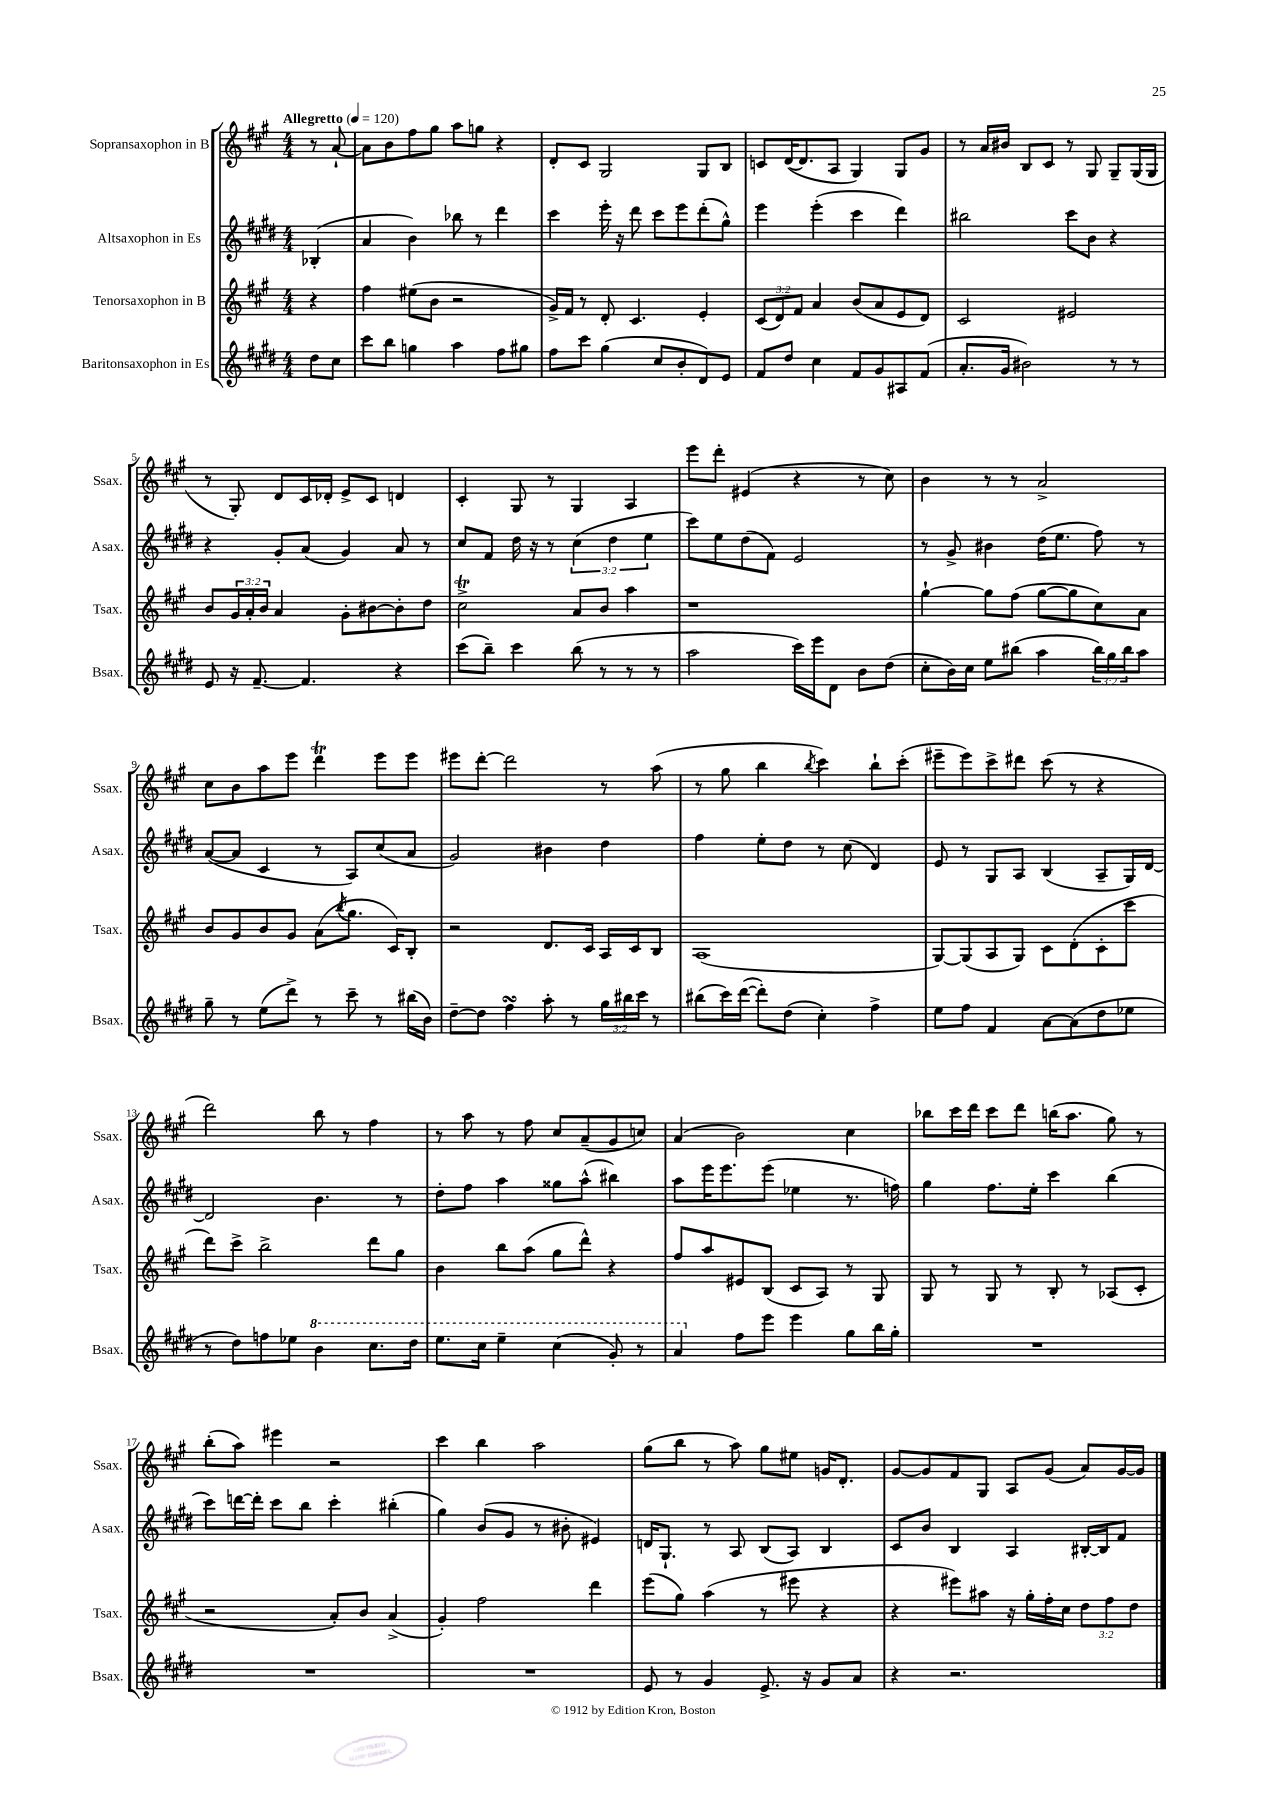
<<
\new StaffGroup <<
\new Staff = "s0" \with { instrumentName = "Sopransaxophon in B" shortInstrumentName = "Ssax." } {
    \clef treble \key a \major \numericTimeSignature \time 4/4 \partial 4 \tempo "Allegretto" 4 = 120
    r8 a'8~-! |
    a'8 b'8 fis''8 gis''8 a''8 g''8 r4 |
    d'8-. cis'8 gis2 gis8 b8 |
    c'8 d'16~( d'8. a8 gis4) gis8 gis'8 |
    r8 a'16 bis'16 b8 cis'8 r8 gis8 gis8-- gis16( gis16 |
    r8 gis8-.) d'8 cis'16 des'16-. e'8-> cis'8 d'4 |
    cis'4-. gis8 r8 gis4 a4 |
    e'''8 d'''8-. eis'4( r4 r8 cis''8) |
    b'4 r8 r8 a'2-> |
    cis''8 b'8 a''8 e'''8 d'''4\trill e'''8 e'''8 |
    eis'''8 d'''8~-. d'''2 r8 a''8( |
    r8 gis''8 b''4 \acciaccatura { b''8 } cis'''4) b''8-! cis'''8-.( |
    eis'''8-- eis'''8) cis'''8-> dis'''8 cis'''8( r8 r4 |
    d'''2) b''8 r8 fis''4 |
    r8 a''8 r8 fis''8 cis''8 a'8--( gis'8 c''8) |
    a'4( b'2) cis''4 |
    bes''8 cis'''16 d'''16 cis'''8 d'''8 b''16( a''8. gis''8) r8 |
    b''8-.( a''8) eis'''4 r2 |
    cis'''4 b''4 a''2 |
    gis''8( b''8 r8 a''8) gis''8 eis''8 g'16 d'8.-. |
    gis'8~ gis'8 fis'8 gis8 a8 gis'8( a'8) gis'16~ gis'16 \bar "|." |
}
\new Staff = "s1" \with { instrumentName = "Altsaxophon in Es" shortInstrumentName = "Asax." } {
    \clef treble \key e \major \numericTimeSignature \time 4/4 \override Staff.TupletNumber.text = #tuplet-number::calc-fraction-text \partial 4
    bes4-.( |
    a'4 b'4) bes''8 r8 dis'''4 |
    cis'''4 e'''16-. r16 dis'''8 cis'''8 e'''8 dis'''8-.( gis''8-^) |
    e'''4 e'''4-.( cis'''4 dis'''4) |
    bis''2 cis'''8 b'8 r4 |
    r4 gis'8-. a'8( gis'4) a'8 r8 |
    cis''8 fis'8 dis''16 r16 r8 \tuplet 3/2 { cis''4( dis''4 e''4 } |
    cis'''8) e''8 dis''8( fis'8) e'2 |
    r8 gis'8-> bis'4 dis''16( e''8. fis''8) r8 |
    a'8~( a'8 cis'4 r8 a8) cis''8( a'8 |
    gis'2) bis'4 dis''4 |
    fis''4 e''8-. dis''8 r8 cis''8( dis'4) |
    e'8 r8 gis8 a8 b4( a8-- gis16) dis'16~ |
    dis'2 b'4. r8 |
    dis''8-. fis''8 a''4 gisis''8 a''8-^( bis''4) |
    a''8 e'''16 e'''8. e'''8( ees''4 r8. f''16) |
    gis''4 fis''8. e''16-. cis'''4 b''4( |
    cis'''8) d'''16~ d'''16-. cis'''8 b''8 cis'''4-. bis''4-.( |
    gis''4) b'8( gis'8 r8 bis'8-. eis'4) |
    d'16 gis8.-! r8 a8 b8( a8) b4 |
    cis'8 b'8 b4 a4 bis16~-. bis16 fis'8 \bar "|." |
}
\new Staff = "s2" \with { instrumentName = "Tenorsaxophon in B" shortInstrumentName = "Tsax." } {
    \clef treble \key a \major \numericTimeSignature \time 4/4 \override Staff.TupletNumber.text = #tuplet-number::calc-fraction-text \partial 4
    r4 |
    fis''4 eis''8( b'8 r2 |
    gis'16->) fis'16 r8 d'8-. cis'4. e'4-. |
    \tuplet 3/2 { cis'8( d'8) fis'8 } a'4 b'8( a'8 e'8 d'8) |
    cis'2 eis'2 |
    b'8 \tuplet 3/2 { gis'16 a'16-. b'16 } a'4 gis'8-. bis'8~ bis'8-. d''8 |
    cis''2->\trill a'8 b'8 a''4 |
    r1 |
    gis''4~-! gis''8 fis''8( gis''8~ gis''8 cis''8) a'8 |
    b'8 gis'8 b'8 gis'8 a'8( \acciaccatura { b''8 } gis''8. cis'16) b8-. |
    r2 d'8. cis'16 a16 cis'16 b8 |
    a1( |
    gis8~) gis8( a8 gis8) cis'8 d'8-.( cis'8-. cis'''8 |
    d'''8) cis'''8-> b''2-> d'''8 gis''8 |
    b'4 b''8 a''8( gis''8 d'''8-^) r4 |
    fis''8 a''8 eis'8 b8( cis'8 a8) r8 gis8 |
    gis8 r8 gis8 r8 b8-. r8 aes8( cis'8-. |
    r2 a'8-.) b'8 a'4->( |
    gis'4-.) fis''2 d'''4 |
    e'''8( gis''8) a''4( r8 eis'''8 r4 |
    r4 eis'''8) ais''8 r16 gis''16-. fis''16-. cis''16 \tuplet 3/2 { d''8 fis''8 d''8 } \bar "|." |
}
\new Staff = "s3" \with { instrumentName = "Baritonsaxophon in Es" shortInstrumentName = "Bsax." } {
    \clef treble \key e \major \numericTimeSignature \time 4/4 \override Staff.TupletNumber.text = #tuplet-number::calc-fraction-text \partial 4
    dis''8 cis''8 |
    cis'''8 b''8 g''4 a''4 fis''8 gis''8 |
    fis''8 cis'''8 gis''4( cis''8 b'8-. dis'8) e'8 |
    fis'8 dis''8 cis''4 fis'8 gis'8 ais8 fis'8( |
    a'8.-. gis'16 bis'2) r8 r8 |
    e'8 r16 fis'8.~-- fis'4. r4 |
    cis'''8( b''8--) cis'''4 b''8( r8 r8 r8 |
    a''2 cis'''16) e'''16 dis'8 b'8 dis''8( |
    cis''8-. b'16) cis''16 e''8 bis''8( a''4 \tuplet 3/2 { bis''16) gis''16 bis''16 } a''8 |
    gis''8-- r8 e''8( dis'''8->) r8 cis'''8-- r8 bis''16( b'16) |
    dis''8~-- dis''8 fis''4\turn a''8-. r8 \tuplet 3/2 { gis''16 bis''16 cis'''16 } r8 |
    bis''8( cis'''16) dis'''16~( dis'''8-.) dis''8( cis''4-.) fis''4-> |
    e''8 fis''8 fis'4 a'8~ a'8( dis''8 ees''8 |
    r8 dis''8) f''8 ees''8 \ottava #1 b''4 cis'''8. dis'''16 |
    e'''8. cis'''16 e'''4-- cis'''4( gis''8-.) r8 |
    a''4 \ottava #0 fis''8 e'''8 e'''4 gis''8 b''16 gis''16-. |
    R1 |
    R1 |
    R1 |
    e'8 r8 gis'4 e'8.-> r16 gis'8 a'8 |
    r4 r2. \bar "|." |
}
>>
>>
